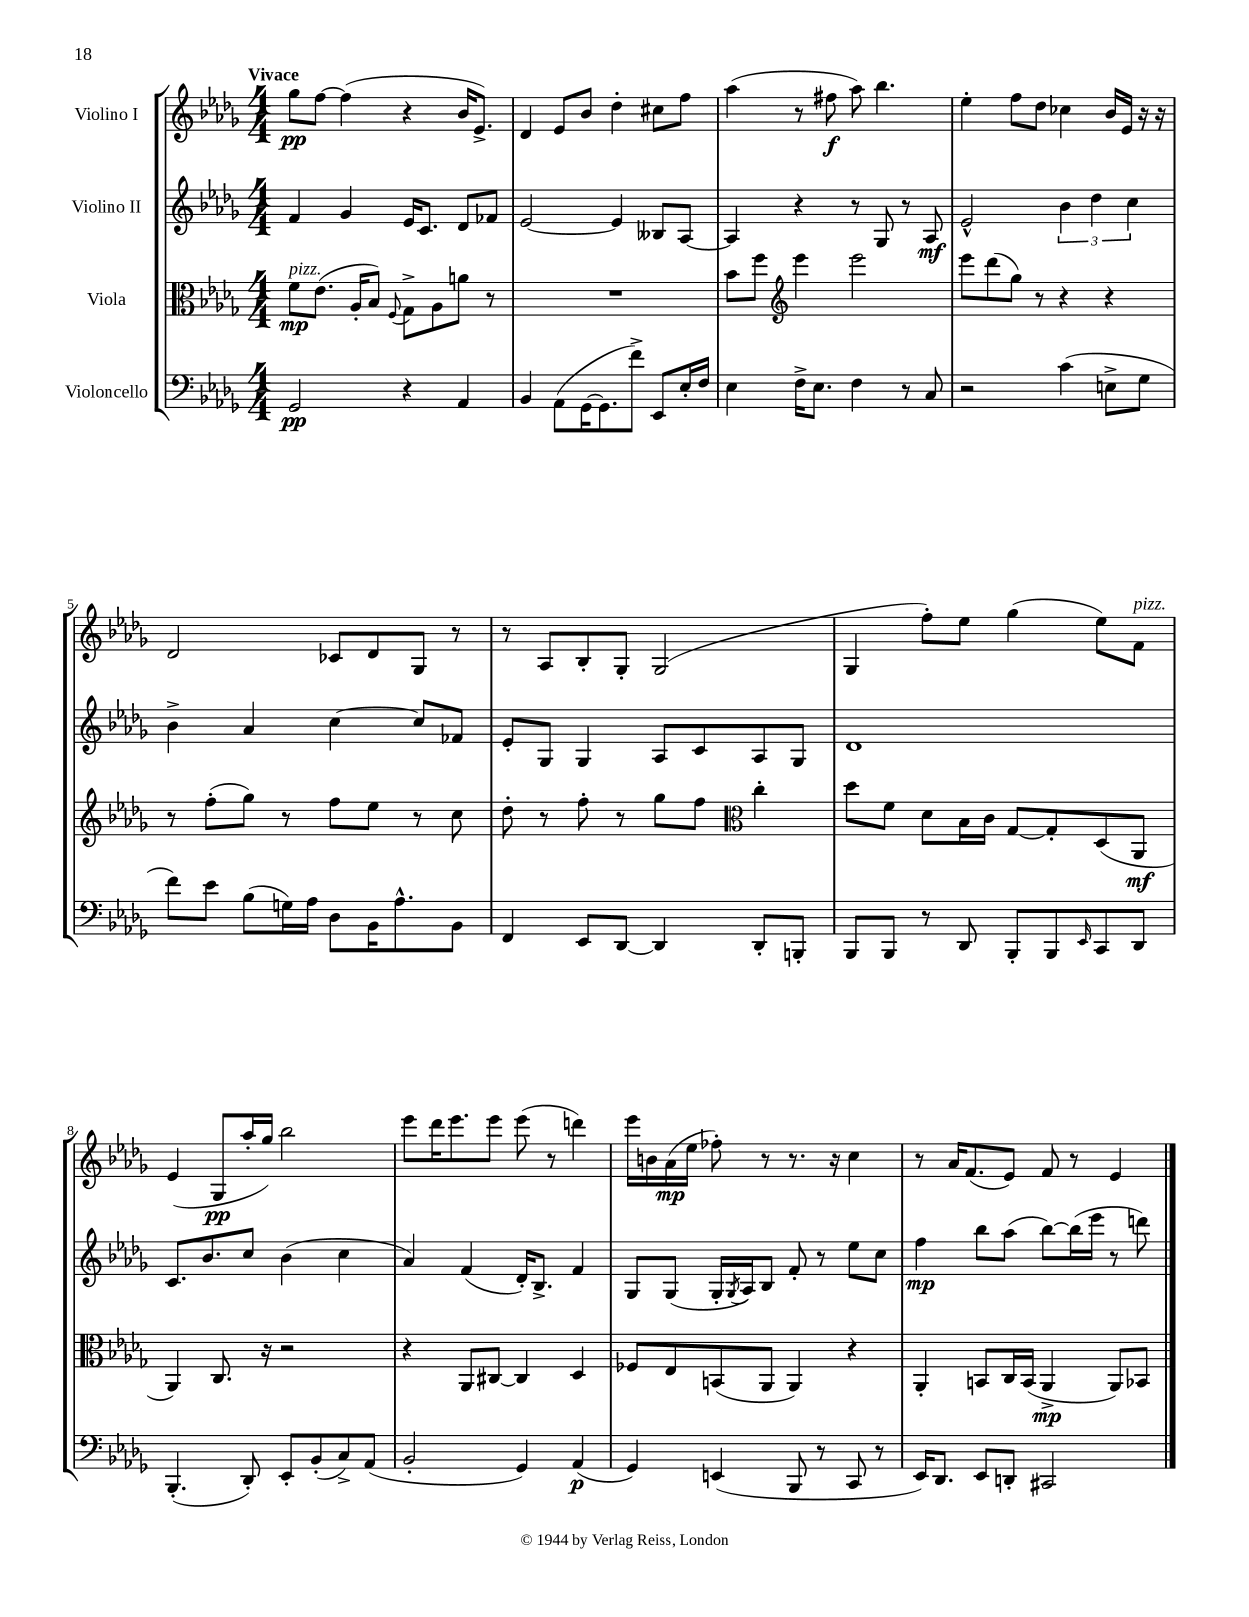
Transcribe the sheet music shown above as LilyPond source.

<<
\new StaffGroup <<
\new Staff = "s0" \with { instrumentName = "Violino I" } {
    \clef treble \key des \major \numericTimeSignature \time 4/4 \tempo "Vivace"
    ges''8\pp f''8~ f''4( r4 bes'16 ees'8.->) |
    des'4 ees'8 bes'8 des''4-. cis''8 f''8 |
    aes''4( r8 fis''8\f aes''8) bes''4. |
    ees''4-. f''8 des''8 ces''4 bes'16 ees'16 r16 r16 |
    des'2 ces'8 des'8 ges8 r8 |
    r8 aes8 bes8-. ges8-. ges2( |
    ges4 f''8-.) ees''8 ges''4( ees''8) f'8^\markup { \italic "pizz." } |
    ees'4( ges8\pp aes''16-. ges''16) bes''2 |
    ees'''8 des'''16 ees'''8. ees'''8 ees'''8( r8 d'''4) |
    ees'''16 b'16 aes'16\mp( ees''16 fes''8-.) r8 r8. r16 c''4 |
    r8 aes'16 f'8.( ees'8) f'8 r8 ees'4 \bar "|." |
}
\new Staff = "s1" \with { instrumentName = "Violino II" } {
    \clef treble \key des \major \numericTimeSignature \time 4/4
    f'4 ges'4 ees'16 c'8. des'8 fes'8 |
    ees'2~ ees'4 beses8 aes8~ |
    aes4 r4 r8 ges8 r8 aes8\mf |
    ees'2-^ \tuplet 3/2 { bes'4 des''4 c''4 } |
    bes'4-> aes'4 c''4~ c''8 fes'8 |
    ees'8-. ges8 ges4 aes8 c'8 aes8 ges8 |
    des'1 |
    c'8. bes'8. c''8 bes'4( c''4 |
    aes'4) f'4( des'16-.) bes8.-> f'4 |
    ges8 ges8( ges16-. \acciaccatura { ges8 } aes16) bes8 f'8-. r8 ees''8 c''8 |
    f''4\mp bes''8 aes''8( bes''8~) bes''16( ees'''16 r8 d'''8) \bar "|." |
}
\new Staff = "s2" \with { instrumentName = "Viola" } {
    \clef alto \key des \major \numericTimeSignature \time 4/4
    f'8\mp^\markup { \italic "pizz." } ees'8.( aes16-. bes8) \appoggiatura { f8 } ges8-> aes8 a'8 r8 |
    R1 |
    bes'8 f''8 \clef treble ees'''4 ees'''2 |
    ees'''8 des'''8( ges''8) r8 r4 r4 |
    r8 f''8-.( ges''8) r8 f''8 ees''8 r8 c''8 |
    des''8-. r8 f''8-. r8 ges''8 f''8 \clef alto c''4-. |
    des''8 f'8 des'8 bes16 c'16 ges8~ ges8-. des8( aes,8\mf |
    aes,4) c8. r16 r2 |
    r4 aes,8 cis8~ cis4 des4 |
    fes8 ees8 b,8( aes,8 aes,4) r4 |
    aes,4-. b,8 c16 b,16( aes,4->\mp aes,8) bes,8 \bar "|." |
}
\new Staff = "s3" \with { instrumentName = "Violoncello" } {
    \clef bass \key des \major \numericTimeSignature \time 4/4
    ges,2\pp r4 aes,4 |
    bes,4 aes,8( ges,16~ ges,8. f'8->) ees,8 ees16-. f16 |
    ees4 f16-> ees8. f4 r8 c8 |
    r2 c'4( e8-> ges8 |
    f'8) ees'8 bes8( g16) aes16 des8 bes,16 aes8.-^ bes,8 |
    f,4 ees,8 des,8~ des,4 des,8-. b,,8-. |
    bes,,8 bes,,8 r8 des,8 bes,,8-. bes,,8 \grace { ees,16 } c,8 des,8 |
    bes,,4.-.( des,8-.) ees,8-. bes,8-.( c8->) aes,8( |
    bes,2-. ges,4) aes,4\p( |
    ges,4) e,4( bes,,8 r8 c,8 r8 |
    ees,16) des,8. ees,8 d,8-. cis,2 \bar "|." |
}
>>
>>
